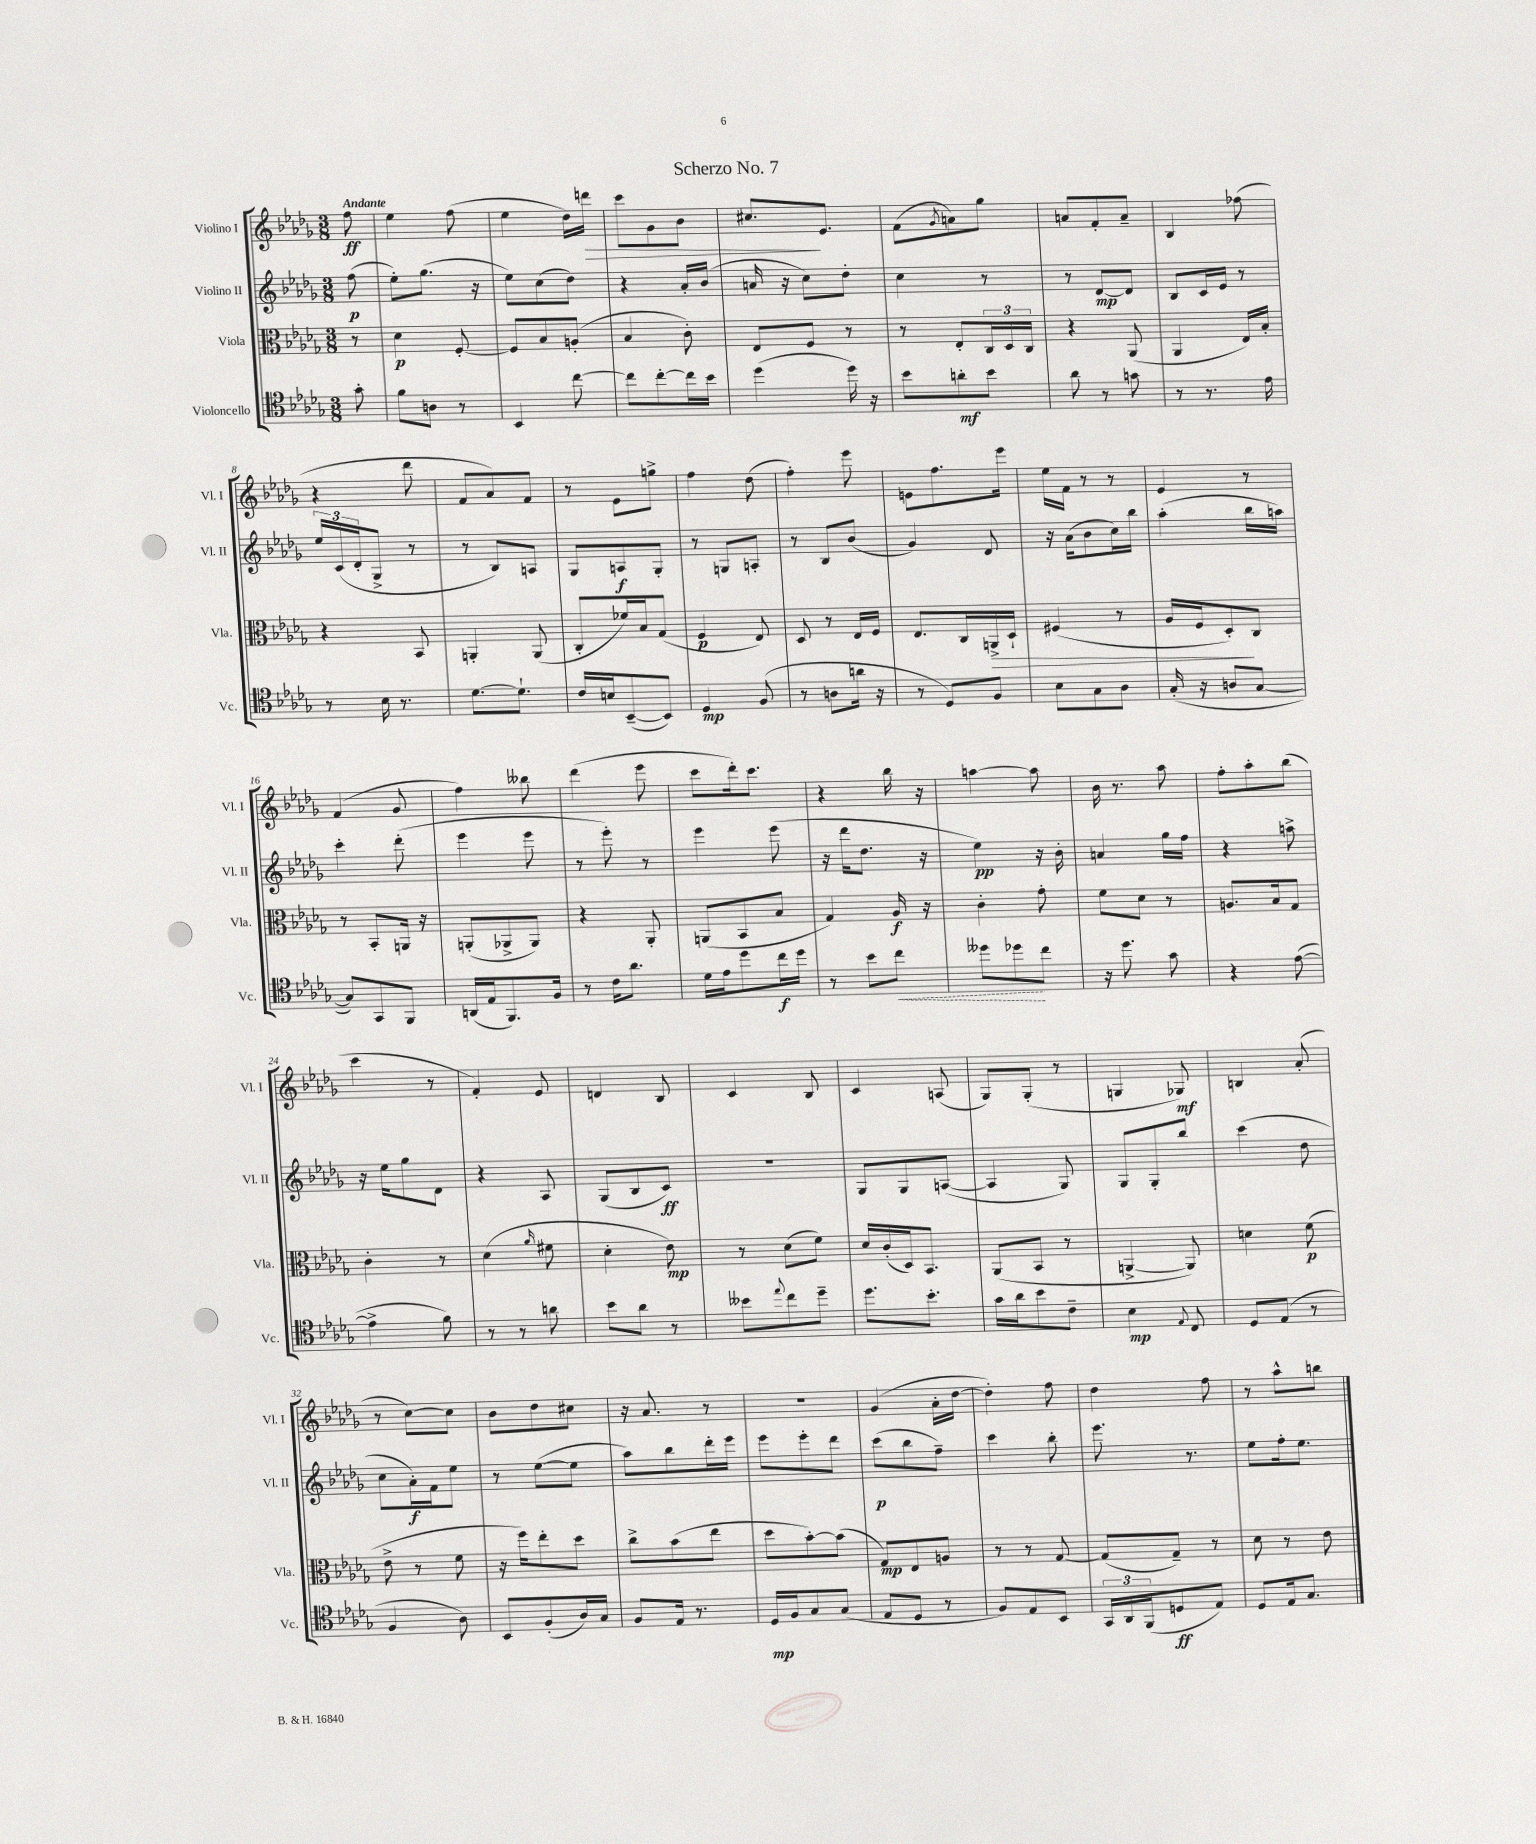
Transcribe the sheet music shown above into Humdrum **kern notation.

**kern	**kern	**kern	**kern
*staff4	*staff3	*staff2	*staff1
*clefC4	*clefC3	*clefG2	*clefG2
*k[b-e-a-d-g-]	*k[b-e-a-d-g-]	*k[b-e-a-d-g-]	*k[b-e-a-d-g-]
*M3/8	*M3/8	*M3/8	*M3/8
8g-'\	8r	(8ff\	8ff\
=	=	=	=
8f\L	4d-\	8ee-'\L)	4ee-\
8A\J	.	(8.gg-\J	.
8r	[8F'/	.	(8ff\
.	.	16r	.
=	=	=	=
4BB-/	8F/]L	8ee-\L)	4ee-\
.	8B-/	(8cc\	.
[8cc\	(8A'/J	8dd-\J)	16dd-\LL)
.	.	.	16ddd\JJ
=	=	=	=
8cc\]L	4B-/	4r	8ccc\L
[8cc'\	.	.	8g-\
16cc\]L	8c'\)	16a-'/LL	8b-\J
16b-\JJ	.	(16b-/JJ	.
=	=	=	=
(4dd-\	8E-/L	16a/	8.cc#/L
.	.	16r	.
.	8F/J	8cc\L)	.
.	.	.	8.e-/J
16dd-\)	8r	8dd-'\J	.
16r	.	.	.
=	=	=	=
8b-\L	8r	4cc\	(8f\L
.	.	.	8qg-/
8a'\	8E-'/L	.	8a\)
8b-\J	24C/L	8r	8gg-\J
.	24D-/	.	.
.	24C/JJ	.	.
=	=	=	=
8a-\	4r	8r	8a/L
8r	.	[8d-/L	8f'/
8g\	(8AA-/	8d-/]J	8a~/J
=	=	=	=
8r	4AA-/	8B-/L	4B-/
8.r	.	16c/L	.
.	.	16e-/JJ	.
.	16E-/LL)	8r	(8ff-\
16e-\	16B-'/JJ	.	.
=	=	=	=
8r	4r	24ee-/LL	4r
.	.	(24c/	.
.	.	24d-'/J	.
16B-\	.	8G-^/J	.
8.r	.	.	.
.	8BB-/	8r	8ddd-\
=	=	=	=
[8.d-\L	4AA'/	8r	8f/L
.	.	8B-/L)	8a-/)
8.d-`\]J	.	.	.
.	(8AA/	8A/J	8f/J
=	=	=	=
16c/LL	8C'/L	8G-/L	8r
16B/J	.	.	.
([8BB-~/	16f-/L)	8A/	8e-\L
.	16B-/J	.	.
8BB-/]J)	(8G-/J	8G-'/J	8gg^\J
=	=	=	=
4D-/	4F/	8r	4ff\
.	.	8G/L	.
(8F/	8E-/)	8A'/J	(8dd-\
=	=	=	=
8r	8D-/	8r	4ff'\)
8A\L	8r	8B-/L	.
16a\Jk	16E-/LL	(8b-/J	8eee-\
16r	16F/JJ	.	.
=	=	=	=
8r	8.E-/L	4g-/)	8e\L
8D-/L)	.	.	8.ff\
.	16C/L	.	.
8F/J	16AA^/	8d-/	.
.	16D-`/JJ	.	16eee-\Jk
=	=	=	=
8B-\L	(4F#/	16r	16ee-\LL
.	.	(16a-\LK	16f\JJ
8G-\	.	8b-\	8r
8A-\J	8r	16cc\L)	8r
.	.	16bb-\JJ	.
=	=	=	=
(16G-'/	16A-/LL	(4aa-'\	4e-/
16r	16F/J	.	.
8A/L	8D-'/)	.	.
[8G-/J	8C/J	16bb-\LL	8r
.	.	16aa\JJ)	.
=	=	=	=
8G-/]L)	8r	4ccc'\	(4f/
8GG-/	8BB-'/L	.	.
8FF/J	16AA/Jk	(8ddd-'\	8g-/
.	16r	.	.
=	=	=	=
(16AA/LL	(8AA'/L	4eee-\	4ff\)
16E-/J	.	.	.
8.FF/)	8AA-^/	.	.
.	8AA-/J)	8eee-\	8bb--\
16F/Jk	.	.	.
=	=	=	=
8r	4r	8r	(4ddd-\
16c\LK	.	8eee-'\)	.
8.a-\J	.	.	.
.	8AA-'/	8r	8eee-\
=	=	=	=
16d-\LL	(8AA/L	4eee-\	8ccc\L
16e-\J	.	.	.
8dd-\	8BB-/	.	16ddd-'\k)
.	.	.	8.ccc\J
16cc\L	8B-/J	(8eee-\	.
16dd-\JJ	.	.	.
=	=	=	=
8r	4G-/)	16r	4r
.	.	16ddd-\LK	.
8b-\L	.	8.dd-\J	.
8cc\J	16A-/	.	16bb-\
.	16r	16r	16r
=	=	=	=
8dd--\L	4c'\	4ee-\)	[4aa\
8dd-\	.	.	.
8cc\J	8g-'\	16r	8aa\]
.	.	16b-'\	.
=	=	=	=
16r	8f\L	4a/	16b-\
8.dd-\	.	.	8.r
.	8d-\J	.	.
8g-\	8r	16gg-\LL	8aa-\
.	.	16ff\JJ	.
=	=	=	=
4r	8.A/L	4r	8ff'\L
.	.	.	8aa-'\
.	16B-/k	.	.
([8e-\	8G-/J	8aa^\	(8bb-\J
=	=	=	=
4e-^\]	4c'\	16r	4ccc\
.	.	16ee-\LK	.
.	.	8gg-\	.
8f\)	8r	8d-\J	8r
=	=	=	=
8r	(4d-\	4r	4f'/)
8r	.	.	.
.	16qqa-/	.	.
8a\	8f#\	8A-/	8e-/
=	=	=	=
8b-\L	4d-'\	(8G-/L	4d/
8a-\J	.	8B-/	.
8r	8e-\)	8c/J)	8B-/
=	=	=	=
8b--\L	8r	4.r	4c/
8qqee-/	.	.	.
8cc\	(8d-\L	.	.
8dd-~\J	8f\J)	.	8B-/
=	=	=	=
8.dd-\L	16d-/LL	8G-/L	4c/
.	(16c'/	.	.
.	16D-/J)	8G-/	.
8.b-'\J	8.BB-/J	.	.
.	.	([8A/J	(8A/
=	=	=	=
16g-\LL	(8AA-/L	4A/]	8G-/L)
16a-\J	.	.	.
8b-\	8BB-/J	.	(8G-'/J
8c~\J	8r	8G-/)	8r
=	=	=	=
4B-\	[4AA^/	8G-/L	4G/
.	.	8G-'/	.
8qqE-/	.	.	.
8C/	8AA/])	8bb-/J	8G-/)
=	=	=	=
8D-/L	4d\	(4ccc\	4B/
(8E-/J	.	.	.
8r	(8f\	8dd-\	(8a-'/
=	=	=	=
4F/	8e-^\	8cc\L	8r
.	8r	16a-'\L)	[8cc\L)
.	.	16f\J	.
8A-\)	8f\	8ee-\J	8cc\]J
=	=	=	=
8BB-/L	16r	8r	8b-\L
.	16ff\LK)	.	.
(8F'/	8ee-'\	([8ee-\L	8dd-\
16A-/L)	8dd-\J	8ee-\]J	8cc#\J
16G-/JJ	.	.	.
=	=	=	=
8F/L	8cc^\L	8aa-\L)	16r
.	.	.	8.a-/
16E-/Jk	(8b-\	8bb-\	.
8.r	.	.	.
.	8ee-\J	16ddd-'\L	8r
.	.	16eee-\JJ	.
=	=	=	=
16D-/LL	8dd-\L	8eee-\L	4.r
16F/J	.	.	.
8G-/	[8b-'\)	8eee-'\	.
(8G-/J	(8b-\]J	8ddd-\J	.
=	=	=	=
8E-/L	8G-/L)	(8ccc\L	(4g-/
8D-/J	8E-/	8bb-\	.
8r	8A/J	8ff~\J)	16a-'\LL
.	.	.	[16dd-\JJ
=	=	=	=
8F/L)	8r	4ccc\	4dd-'\])
8E-/	8r	.	.
8BB-/J	[8G-/	8bb-'\	8ff\
=	=	=	=
24GG-/LL	(8G-/]L	8.eee-\	4dd-\
24AA-/	.	.	.
(24FF/J	.	.	.
8D/	8G-~/J)	.	.
.	.	8.r	.
8E-/J)	8r	.	8ff\
=	=	=	=
8D-/L	8d-\	8ee-\L	8r
16E-/k	8r	16ff'\k	8aa-^^\L
8.G-/J	.	8.ee-\J	.
.	8e-\	.	8bb\J
==	==	==	==
*-	*-	*-	*-
